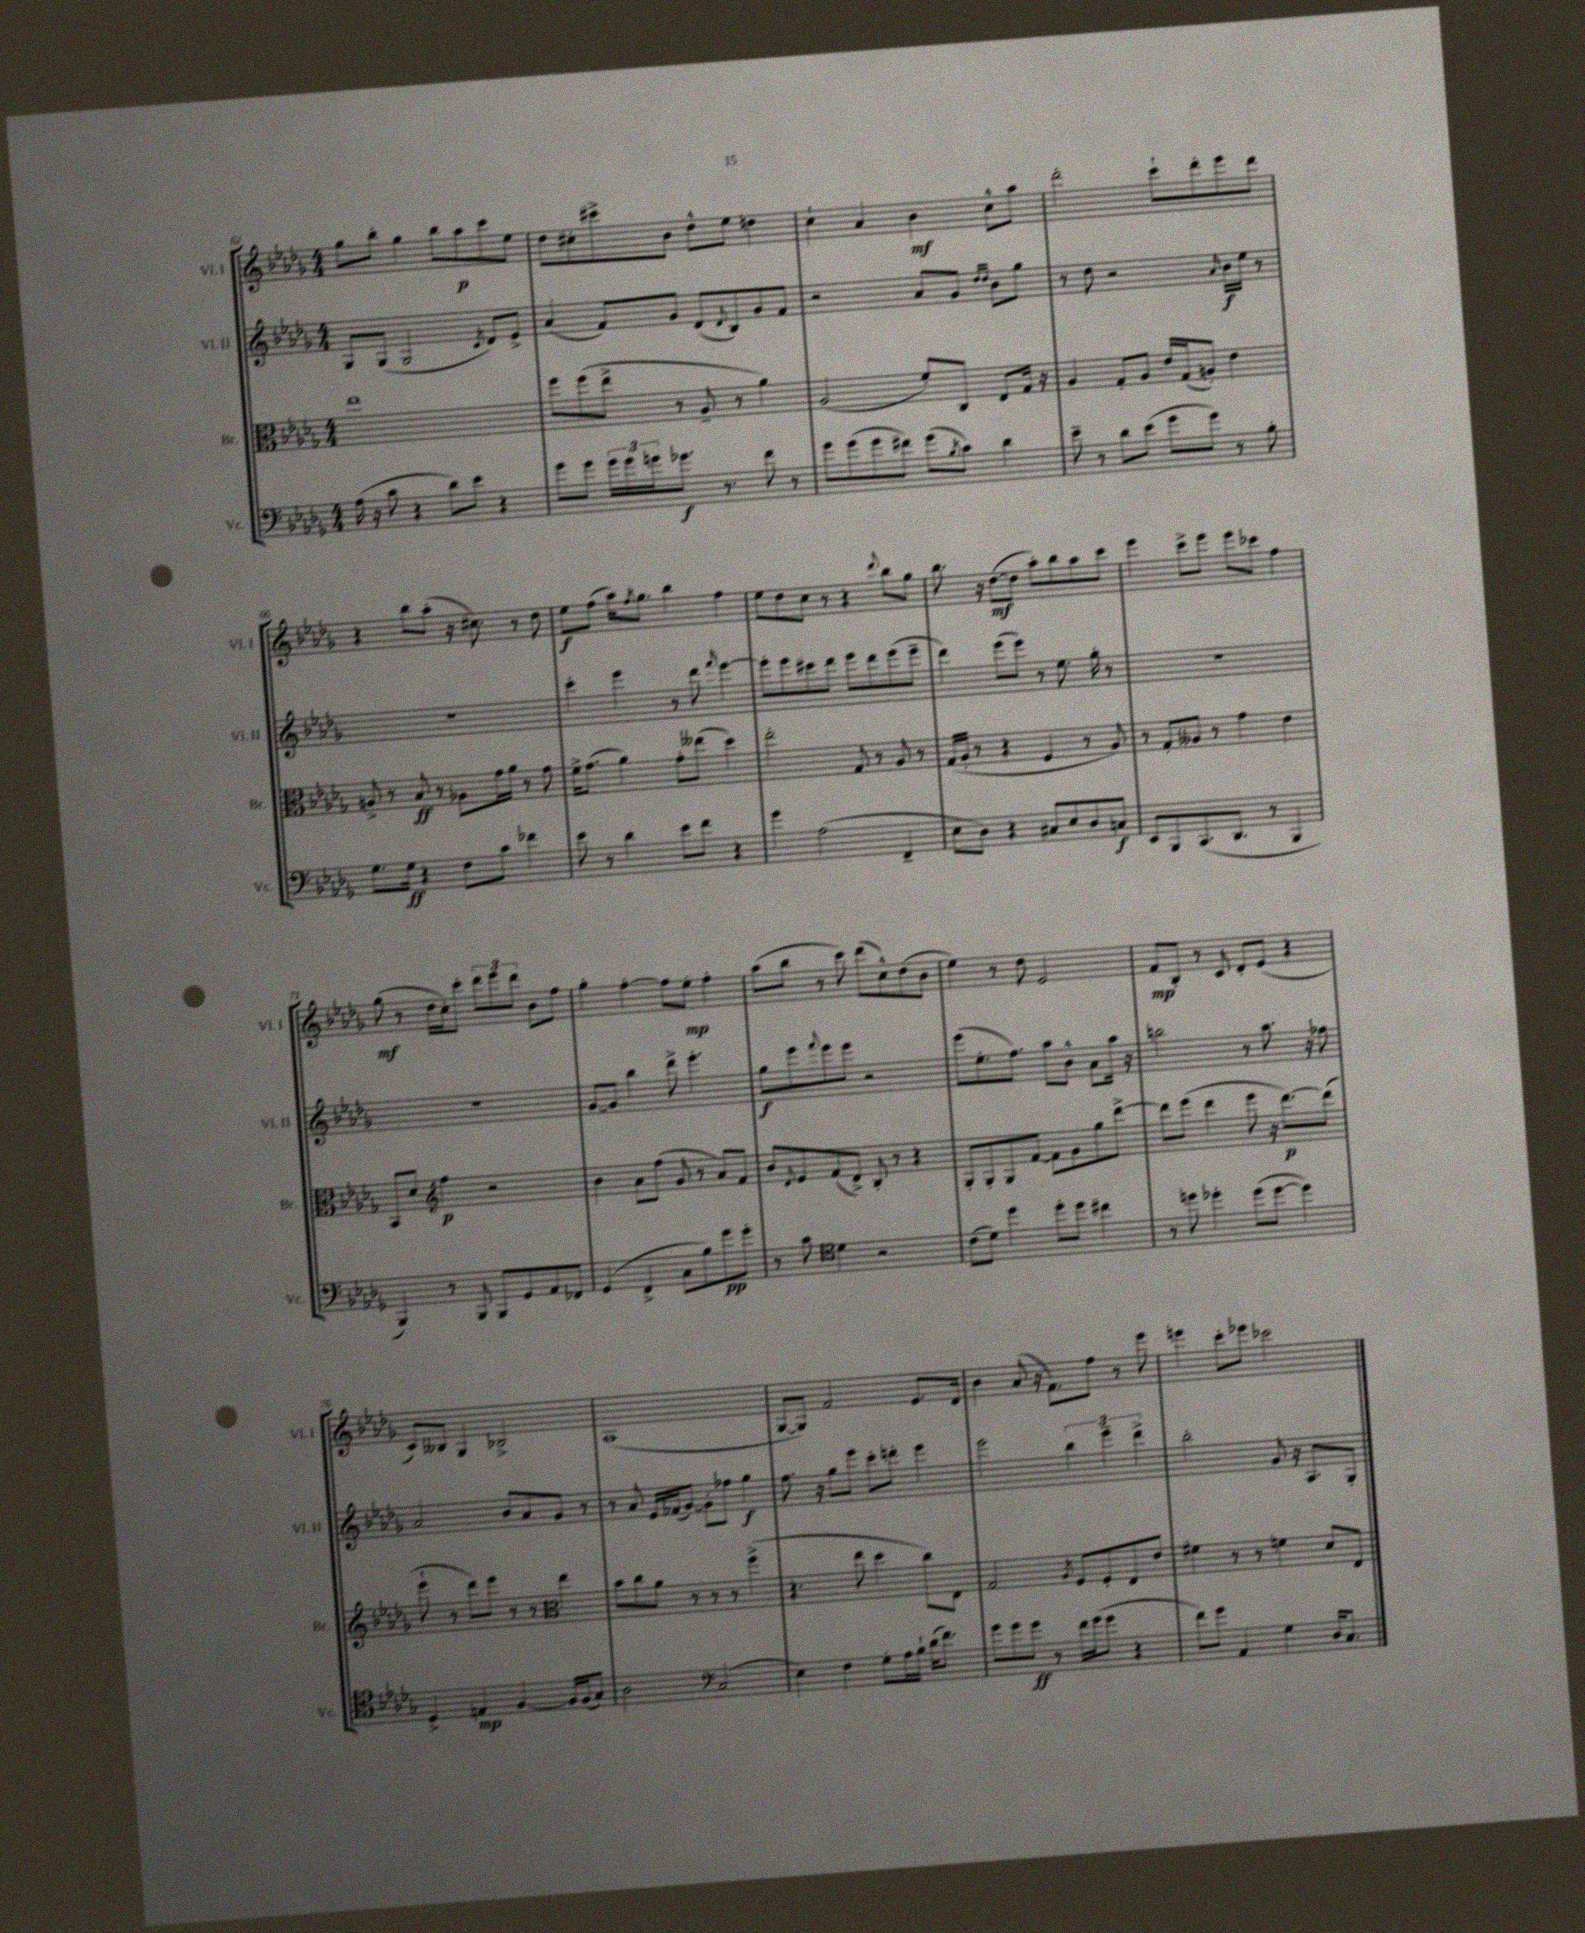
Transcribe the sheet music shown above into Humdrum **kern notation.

**kern	**dynam	**kern	**dynam	**kern	**dynam	**kern	**dynam
*part4	*part4	*part3	*part3	*part2	*part2	*part1	*part1
*staff4	*staff4	*staff3	*staff3	*staff2	*staff2	*staff1	*staff1
*I"Vc.	*	*I"Br.	*	*I"Vl. II	*	*I"Vl. I	*
*I'Vc.	*	*I'Br.	*	*I'Vl. II	*	*I'Vl. I	*
*clefF4	*	*clefC3	*	*clefG2	*	*clefG2	*
*k[b-e-a-d-g-]	*	*k[b-e-a-d-g-]	*	*k[b-e-a-d-g-]	*	*k[b-e-a-d-g-]	*
*M4/4	*	*M4/4	*	*M4/4	*	*M4/4	*
=62	=62	=62	=62	=62	=62	=62	=62
(16A-\	.	1ee-	.	8G-/L	.	8gg-\L	.
16r	.	.	.	.	.	.	.
8c\	.	.	.	(8G-/J	.	8bb-'\J	.
4r	.	.	.	2G-/	.	4gg-\	.
8d-\L)	.	.	.	.	.	8bb-\L	.
8e-\J	.	.	.	.	.	8aa-\	p
.	.	.	.	8qc/	.	.	.
4r	.	.	.	8d-/L)	.	8ccc\	.
.	.	.	.	8e-^/J	.	8ee-\J	.
=63	=63	=63	=63	=63	=63	=63	=63
8g-\L	.	8ff\L	.	(4a-/	.	8dd-\L	.
8g-\J	.	(8ff\	.	.	.	8cc#X'\	.
24g-\LL	.	8ee-^\J	.	8f/L)	.	8ccc#X^\	.
24g-\	.	.	.	.	.	.	.
24gn\J	.	.	.	.	.	.	.
8.g-X\J	f	8r	.	8g-/J	.	8b-\J	.
.	.	8A-~/	.	(8d-/L	.	8dd-^^\L	.
8.r	.	.	.	.	.	.	.
.	.	.	.	8qqd-/	.	.	.
.	.	8r	.	8B-/)	.	8ee-\J	.
8f\	.	4a-\)	.	8g-/	.	4ddn\	.
8r	.	.	.	8f/J	.	.	.
=64	=64	=64	=64	=64	=64	=64	=64
8g-\L	.	(2A-/	.	2r	.	4cc`\	.
(8g-\	.	.	.	.	.	.	.
8g-\	.	.	.	.	.	4a-/	.
8f#X\J)	.	.	.	.	.	.	.
(8g-\L	.	8f'/L)	.	8a-/L	.	4b-\	mf
8qB-/	.	.	.	.	.	.	.
8c\J)	.	8C/J	.	8g-/J	.	.	.
.	.	.	.	16qqdd-/LL	.	.	.
.	.	.	.	16qqdd-/JJ	.	.	.
4d-\	.	8E-/L	.	8b-\L	.	8cc^^\L	.
.	.	16G-/Jk	.	8gg-\J	.	8aa-\J	.
.	.	16r	.	.	.	.	.
=65	=65	=65	=65	=65	=65	=65	=65
8e-~\	.	4A-/	.	8r	.	2ddd-'\	.
8r	.	.	.	8dd-\	.	.	.
8d-\L	.	8G-'/L	.	2r	.	.	.
(8e-\J	.	8A-/J	.	.	.	.	.
8g-\L	.	16e-/LL	.	.	.	8ccc`\L	.
.	.	(16G-/J	.	.	.	.	.
8g-\J)	.	8An'/J)	.	.	.	8ddd-'\	.
.	.	.	.	16qqa-/	.	.	.
8r	.	4e-\	.	16b-\LL	f	8eee-\	.
.	.	.	.	16ee-\JJ	.	.	.
8B-'\	.	.	.	8r	.	8ddd-\J	.
!!LO:LB:g=z
=66	=66	=66	=66	=66	=66	=66	=66
8.G-\L	.	8An^/	.	1r	.	4r	.
.	.	8r	.	.	.	.	.
16G-\Jk	ff	.	.	.	.	.	.
4r	.	8B-/	ff	.	.	8bb-\L	.
.	.	8r	.	.	.	(8aa-'\J	.
8F\L	.	8A-X\L	.	.	.	16r	.
.	.	.	.	.	.	8.cc#X\)	.
8c\J	.	16g-\L	.	.	.	.	.
.	.	16a-\JJ	.	.	.	.	.
4f-X\	.	8r	.	.	.	8r	.
.	.	8g-\	.	.	.	8dd-\	.
=67	=67	=67	=67	=67	=67	=67	=67
8e-\	.	16f^\KL	.	4ccc'\	.	8ee-\L	f
.	.	(8.g-\J	.	.	.	.	.
8r	.	.	.	.	.	(8ff\J	.
4d-\	.	4a-\)	.	4eee-\	.	16aa-\KL)	.
.	.	.	.	.	.	8qff/	.
.	.	.	.	.	.	8.gg-\J	.
8e-\L	.	8g-'\L	.	8r	.	4bb-\	.
8f\J	.	(8ee--X\J	.	8ddd-\	.	.	.
.	.	.	.	16qqfff/	.	.	.
4r	.	4dd-\)	.	[4eee-\	.	4ff\	.
=68	=68	=68	=68	=68	=68	=68	=68
4g-\	.	2ee-'\	.	8eee-'\L]	.	8ee-\L	.
.	.	.	.	8eee-\	.	8dd-\	.
(2A-\	.	.	.	8ccc#X\	.	8cc\J	.
.	.	.	.	8ddd-\J	.	8r	.
.	.	8G-/	.	8eee-\L	.	4r	.
.	.	8r	.	8ddd-\	.	.	.
.	.	.	.	.	.	8qqddd-/	.
4FF~/	.	8A-/	.	(8eee-\	.	8bb-\L	.
.	.	8r	.	8eee-~\J	.	8gg-\J	.
=69	=69	=69	=69	=69	=69	=69	=69
8E-\L	.	(16G-/LL	.	4ddd-\)	.	8.bb-\	.
.	.	16A-'/JJ	.	.	.	.	.
8D-\J)	.	8r	.	.	.	.	.
.	.	.	.	.	.	16r	.
4r	.	4r	.	(8eee-\L	.	([8dd-\L	mf
.	.	.	.	8eee-\J)	.	8dd-\J]	.
8C#X/L	.	4F/	.	8r	.	8aa-'\L)	.
8E-/	.	.	.	8.ee-\	.	8bb-\	.
8D-/	.	8r	.	.	.	8aa-\	.
.	.	.	.	16gg-'\	.	.	.
8Cn/J	f	8A-/)	.	8r	.	8ccc\J	.
=70	=70	=70	=70	=70	=70	=70	=70
8EE-/L	.	8r	.	1r	.	4eee-\	.
8BBB-/	.	8G-'/L	.	.	.	.	.
(8.CC/	.	8A--X/J	.	.	.	8ccc^\L	.
.	.	8r	.	.	.	8eee-\J	.
8.DD-/J	.	.	.	.	.	.	.
.	.	4g-\	.	.	.	8eee-\L	.
8r	.	.	.	.	.	8ccc-X\J	.
4BBB-/	.	4e-\	.	.	.	4ff\	.
!!LO:LB:g=z
=71	=71	=71	=71	=71	=71	=71	=71
4BBB-/)	.	8BB-/L	.	1r	.	(8gg-\	mf
.	.	8d-/J	.	.	.	8r	.
*	*	*clefG2	*	*	*	*	*
8r	.	4ff\	p	.	.	16dd-\LL	.
.	.	.	.	.	.	16cc'\J)	.
8BBB-/	.	.	.	.	.	8ccc'\J	.
8BBB-/L	.	2r	.	.	.	12ddd-\L	.
.	.	.	.	.	.	12eee-\	.
8GG-/	.	.	.	.	.	.	.
.	.	.	.	.	.	12ddd-\J	.
8AA-/	.	.	.	.	.	8b-\L	.
8FF-X/J	.	.	.	.	.	8ff\J	.
=72	=72	=72	=72	=72	=72	=72	=72
(4GG-/	.	4b-\	.	[8g-/L	.	4gg-'\	.
.	.	.	.	8g-/J]	.	.	.
4FF^/	.	8a-\L	.	4bb-\	.	[4ff'\	.
.	.	(8ff\J	.	.	.	.	.
8C\L	.	8g-/	.	8ddd-^\	.	8ff\L]	.
8B-\)	.	8r	.	4.eee-'\	.	8ee-'\J	mp
8g-\	pp	8a-/L)	.	.	.	4ff'\	.
8g-'\J	.	8f/J	.	.	.	.	.
=73	=73	=73	=73	=73	=73	=73	=73
8r	.	8b-/L	.	8gg-\L	f	(8aa-\L	.
.	.	8qqd-/	.	.	.	.	.
8c\	.	8e-/	.	8eee-\	.	8bb-\J	.
*clefC4	*	*	*	*	*	*	*
.	.	.	.	8qqfff/	.	.	.
4d-\	.	(8f/	.	8eee-\	.	8r	.
.	.	8d-^/J)	.	8eee-\J	.	8ccc\)	.
2r	.	8B-'/	.	2r	.	(8ddd-\L	.
.	.	8r	.	.	.	8cc^^\)	.
.	.	4r	.	.	.	(8dd-\	.
.	.	.	.	.	.	8b-\J	.
=74	=74	=74	=74	=74	=74	=74	=74
(8c\L	.	8G-'/L	.	(8eee-\L	.	4ee-\)	.
8d-\J)	.	8G-'/	.	8.ee-'\	.	.	.
4dd-\	.	8G-/	.	.	.	8r	.
.	.	.	.	8.ff\J)	.	.	.
.	.	[8f/J	.	.	.	8dd-\	.
8dd-'\L	.	8f\L]	.	8aa-\L	.	2e-/	.
8dd-\J	.	8g-\	.	8b-^^\J	.	.	.
4cc#X\	.	8gg-\	.	8a-\L	.	.	.
.	.	[8ddd-^\J	.	16aa-\Jk	.	.	.
.	.	.	.	16r	.	.	.
=75	=75	=75	=75	=75	=75	=75	=75
8r	.	8ddd-\L]	.	2bbn\	.	8f/L	mp
8ddn\	.	(8eee-\J	.	.	.	8B-'/J	.
4dd-X'\	.	4ddd-\	.	.	.	8r	.
.	.	.	.	.	.	8c/	.
(8dd-\L	.	8eee-\	.	8r	.	8d-'/L	.
[8dd-\J	.	16r	.	8.aa-\	.	(8e-/J	.
.	.	[8.ddd-\L)	p	.	.	.	.
4dd-\])	.	.	.	.	.	4r	.
.	.	.	.	16r	.	.	.
.	.	(8ddd-\J]	.	8ff-X\	.	.	.
!!LO:LB:g=z
=76	=76	=76	=76	=76	=76	=76	=76
4D-^/	.	8eee-`\	.	2a-/	.	8c/L)	.
.	.	8r	.	.	.	8B--X/J	.
4En/	mp	8ddd-\L)	.	.	.	4G-/	.
.	.	8eee-\J	.	.	.	.	.
[4F/	.	8r	.	8b-/L	.	2B-X^/	.
.	.	8r	.	8a-/	.	.	.
*	*	*clefC3	*	*	*	*	*
16F/LL]	.	4ee-\	.	8g-/J	.	.	.
(16F/J	.	.	.	.	.	.	.
8G-/J)	.	.	.	8r	.	.	.
=77	=77	=77	=77	=77	=77	=77	=77
2A-\	.	8b-\L	.	8r	.	(1A-	.
.	.	8cc\	.	8a-/	.	.	.
.	.	8a-\J	.	16e-/LL	.	.	.
.	.	.	.	(16f-X/J	.	.	.
.	.	8r	.	[8g-/J)	.	.	.
*clefF4	*	*	*	*	*	*	*
(2C/	.	8r	.	8g-'\L]	.	.	.
.	.	8r	.	8ff-X\J	.	.	.
.	.	(4ff^\	.	4gg-\	f	.	.
=78	=78	=78	=78	=78	=78	=78	=78
4E-\)	.	4.r	.	8.ff\	.	[8G-/L	.
.	.	.	.	.	.	8G-/J])	.
.	.	.	.	16r	.	.	.
4F\	.	.	.	8gg-\L	.	2f/	.
.	.	8ee-\	.	8eee-\J	.	.	.
8G-'\L	.	4dd-\	.	8ccc'\L	.	.	.
16A-\L	.	.	.	8dddn'\J	.	.	.
16B-`\JJ	.	.	.	.	.	.	.
(16d-\KL	.	8cc\L)	.	4eee-\	.	8.e-/L	.
8.f\J)	.	.	.	.	.	.	.
.	.	8E-\J	.	.	.	.	.
.	.	.	.	.	.	16d-/Jk	.
=79	=79	=79	=79	=79	=79	=79	=79
8g-\L	.	2G-/	.	2eee-\	.	4b-\	.
8g-\	.	.	.	.	.	.	.
8g-\J	ff	.	.	.	.	(8a-/	.
8r	.	.	.	.	.	16r	.
.	.	.	.	.	.	8.f\L)	.
.	.	8qA-/	.	.	.	.	.
16f\LL	.	8F/L	.	6bb-\	.	.	.
(16g-\J	.	.	.	.	.	.	.
8g-\J	.	8F'/	.	.	.	8ff\J	.
.	.	.	.	6eee-~\	.	.	.
4r	.	8E-/	.	.	.	8r	.
.	.	.	.	6ddd-^\	.	.	.
.	.	8e-/J	.	.	.	8eee-\	.
=80	=80	=80	=80	=80	=80	=80	=80
8f\L)	.	4f#X\	.	2bb-'\	.	4eeen\	.
8g-\J	.	.	.	.	.	.	.
4AA-/	.	8r	.	.	.	8ccc'\L	.
.	.	8r	.	.	.	8eee-X\J	.
4G-\	.	4fn\	.	8g-/	.	2ccc-X\	.
.	.	.	.	16r	.	.	.
.	.	.	.	8.A-/L	.	.	.
16D-/KL	.	8d-/L	.	.	.	.	.
8.C/J	.	.	.	.	.	.	.
.	.	8E-/J	.	8G-'/J	.	.	.
==	==	==	==	==	==	==	==
*-	*-	*-	*-	*-	*-	*-	*-
